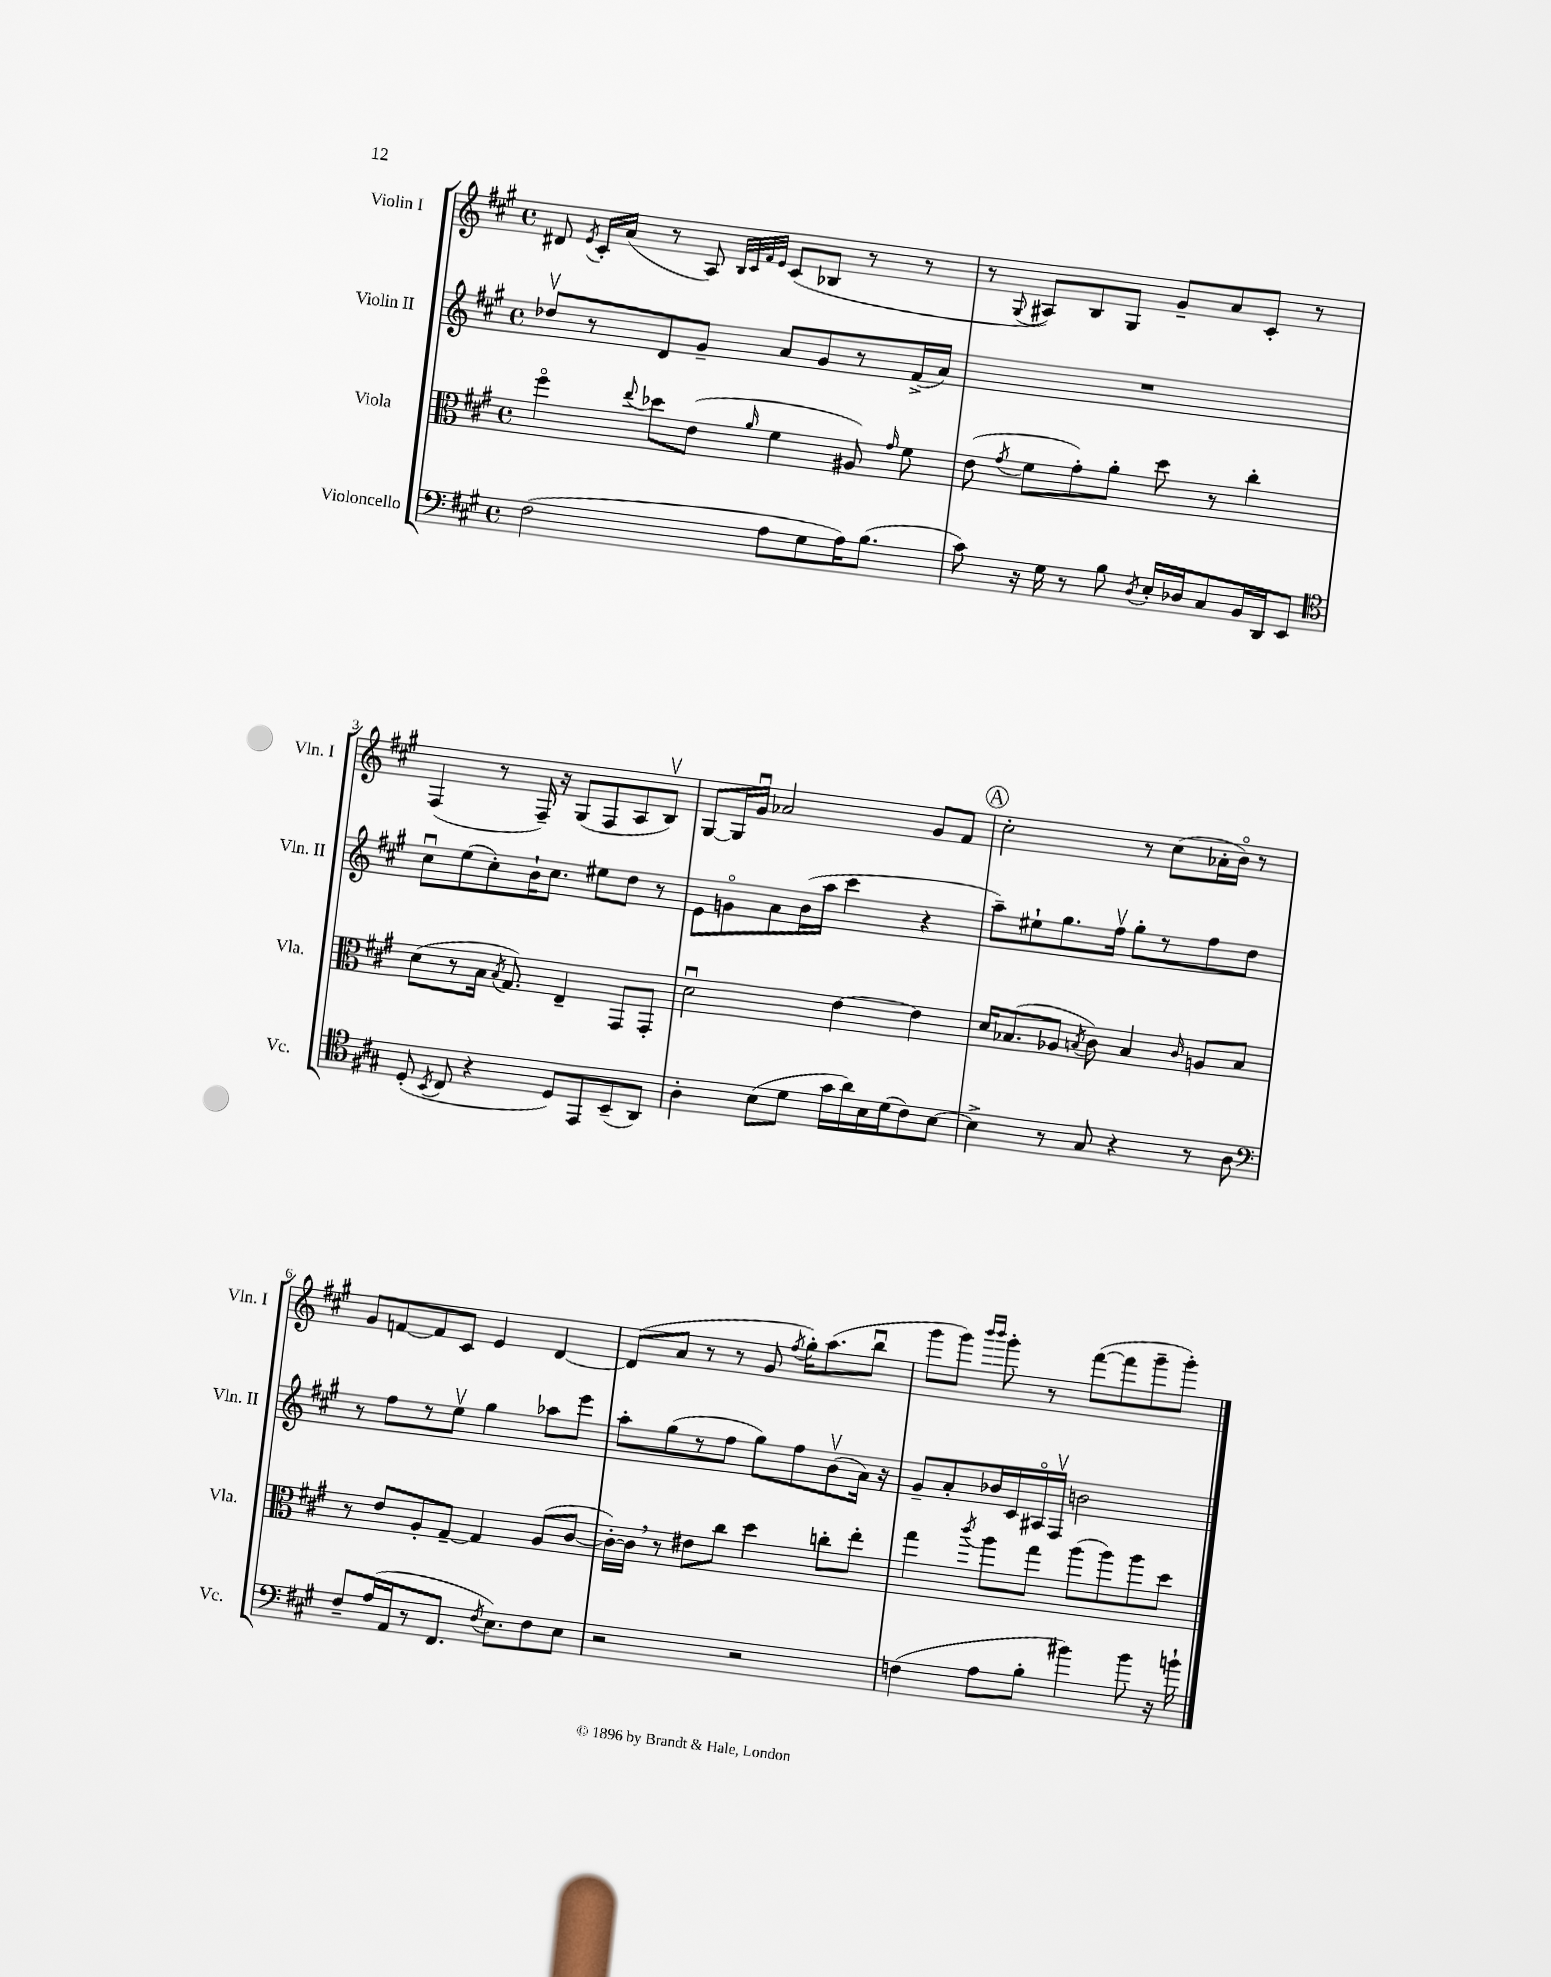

**kern	**kern	**kern	**kern
*staff4	*staff3	*staff2	*staff1
*clefF4	*clefC3	*clefG2	*clefG2
*k[f#c#g#]	*k[f#c#g#]	*k[f#c#g#]	*k[f#c#g#]
*M4/4	*M4/4	*M4/4	*M4/4
*met(c)	*met(c)	*met(c)	*met(c)
(2F#	4ff#o	8dd-v	8d#
.	.	.	8qe
.	.	8r	16c#'
.	.	.	(16a
.	8qqee	.	.
.	8dd-	8d	8r
.	(8e	8g#~	8A)
.	.	.	32qqB
.	.	.	32qqc#
.	.	.	32qqf#
.	16qqa	.	32qqe
8A	4f#	8a	(8c#
8G#	.	8g#	8B-
16A)	8A#)	8r	8r
(8.B	.	.	.
.	16qqg#	.	.
.	8f#	(16f#^	8r
.	.	16a)	.
=	=	=	=
8c#)	(8e	1r	8r
.	8qg#	.	8qqG#
16r	8f#	.	8A#)
16G#	.	.	.
8r	8g#')	.	8B
8B	8a'	.	8G#
8qD	.	.	.
16E'	8dd	.	8g#~
16D-	.	.	.
8C#	8r	.	8a
16BB	4cc#'	.	8c#'
16DD	.	.	.
8EE	.	.	8r
=	=	=	=
*clefC4	*	*	*
(8D'	(8d	8cc#u	(4F#
8qBB	.	.	.
8C#	8r	(8ee	.
4r	16B	8cc#')	8r
.	8qB	.	.
.	8.G#)	.	.
.	.	16b`	16F#~)
.	.	8.cc#	16r
8D)	4E~	.	(8G#
8EE	.	8ee#	8F#
(8BB~	8GG#	8dd	8A
8AA)	8GG#'	8r	8Bv)
=	=	=	=
4A'	2du	8e	[8G#
.	.	8go	16G#]
.	.	.	16g#u
(8B	.	8a	2a-
8d	.	(16b	.
.	.	16aa	.
16g#	[4e	4ccc#	.
16a)	.	.	.
16B	.	.	.
(16d	.	.	.
8c#)	4e]	4r	8g#
[8B	.	.	8f#
=	=	=	=
4B^]	16d	8aa~)	2cc#'
.	(8.B-	.	.
.	.	8ee#`	.
8r	8A-	8.gg#	.
.	8qB	.	.
8G#	8c#)	.	.
.	.	16ff#v	.
4r	4B	8gg#'	8r
.	.	8r	(8cc#
.	16qqc#	.	.
8r	8A	8ff#	16a-'
.	.	.	16bo)
8A	8B	8dd	8r
=	=	=	=
*clefF4	*	*	*
8F#~	8r	8r	8g#
(16A	8e	8ff#	[8f
16AA	.	.	.
8r	8A'	8r	8f]
8.FF#	[8G#~	8eev	8c#
.	4G#]	4gg#	4e
8qF#	.	.	.
8.E)	.	.	.
8F#	(8A	8aa-	[4d
8E	[8c#	8eee	.
=	=	=	=
2r	16c#'_)	8aa'	(8d]
.	16c#]	.	.
.	8r	(8gg#	8a
.	8e#	8r	8r
.	8cc#	8ff#	8r
2r	4dd	8gg#)	8g#
.	.	.	8qff#
.	.	8ff#	16gg#')
.	.	.	(8.aa
.	8cc'	(8bv	.
.	8ee'	16a)	8bbu
.	.	16r	.
=	=	=	=
(4F	4gg#	8g#~	8ggg#
.	.	8a'	8ggg#)
.	.	.	16qqbbb
.	8qccc#	.	16qqbbb
8A	8aa	16b-	8ggg#'
.	.	16c#	.
8B'	8gg#	16A#o	8r
.	.	16F#v	.
4b#)	(8aa	2b	([8fff#
.	8aa)	.	8fff#]
8b#	8aa	.	8ggg#~
16r	8dd	.	8ggg#')
16b`	.	.	.
==	==	==	==
*-	*-	*-	*-
